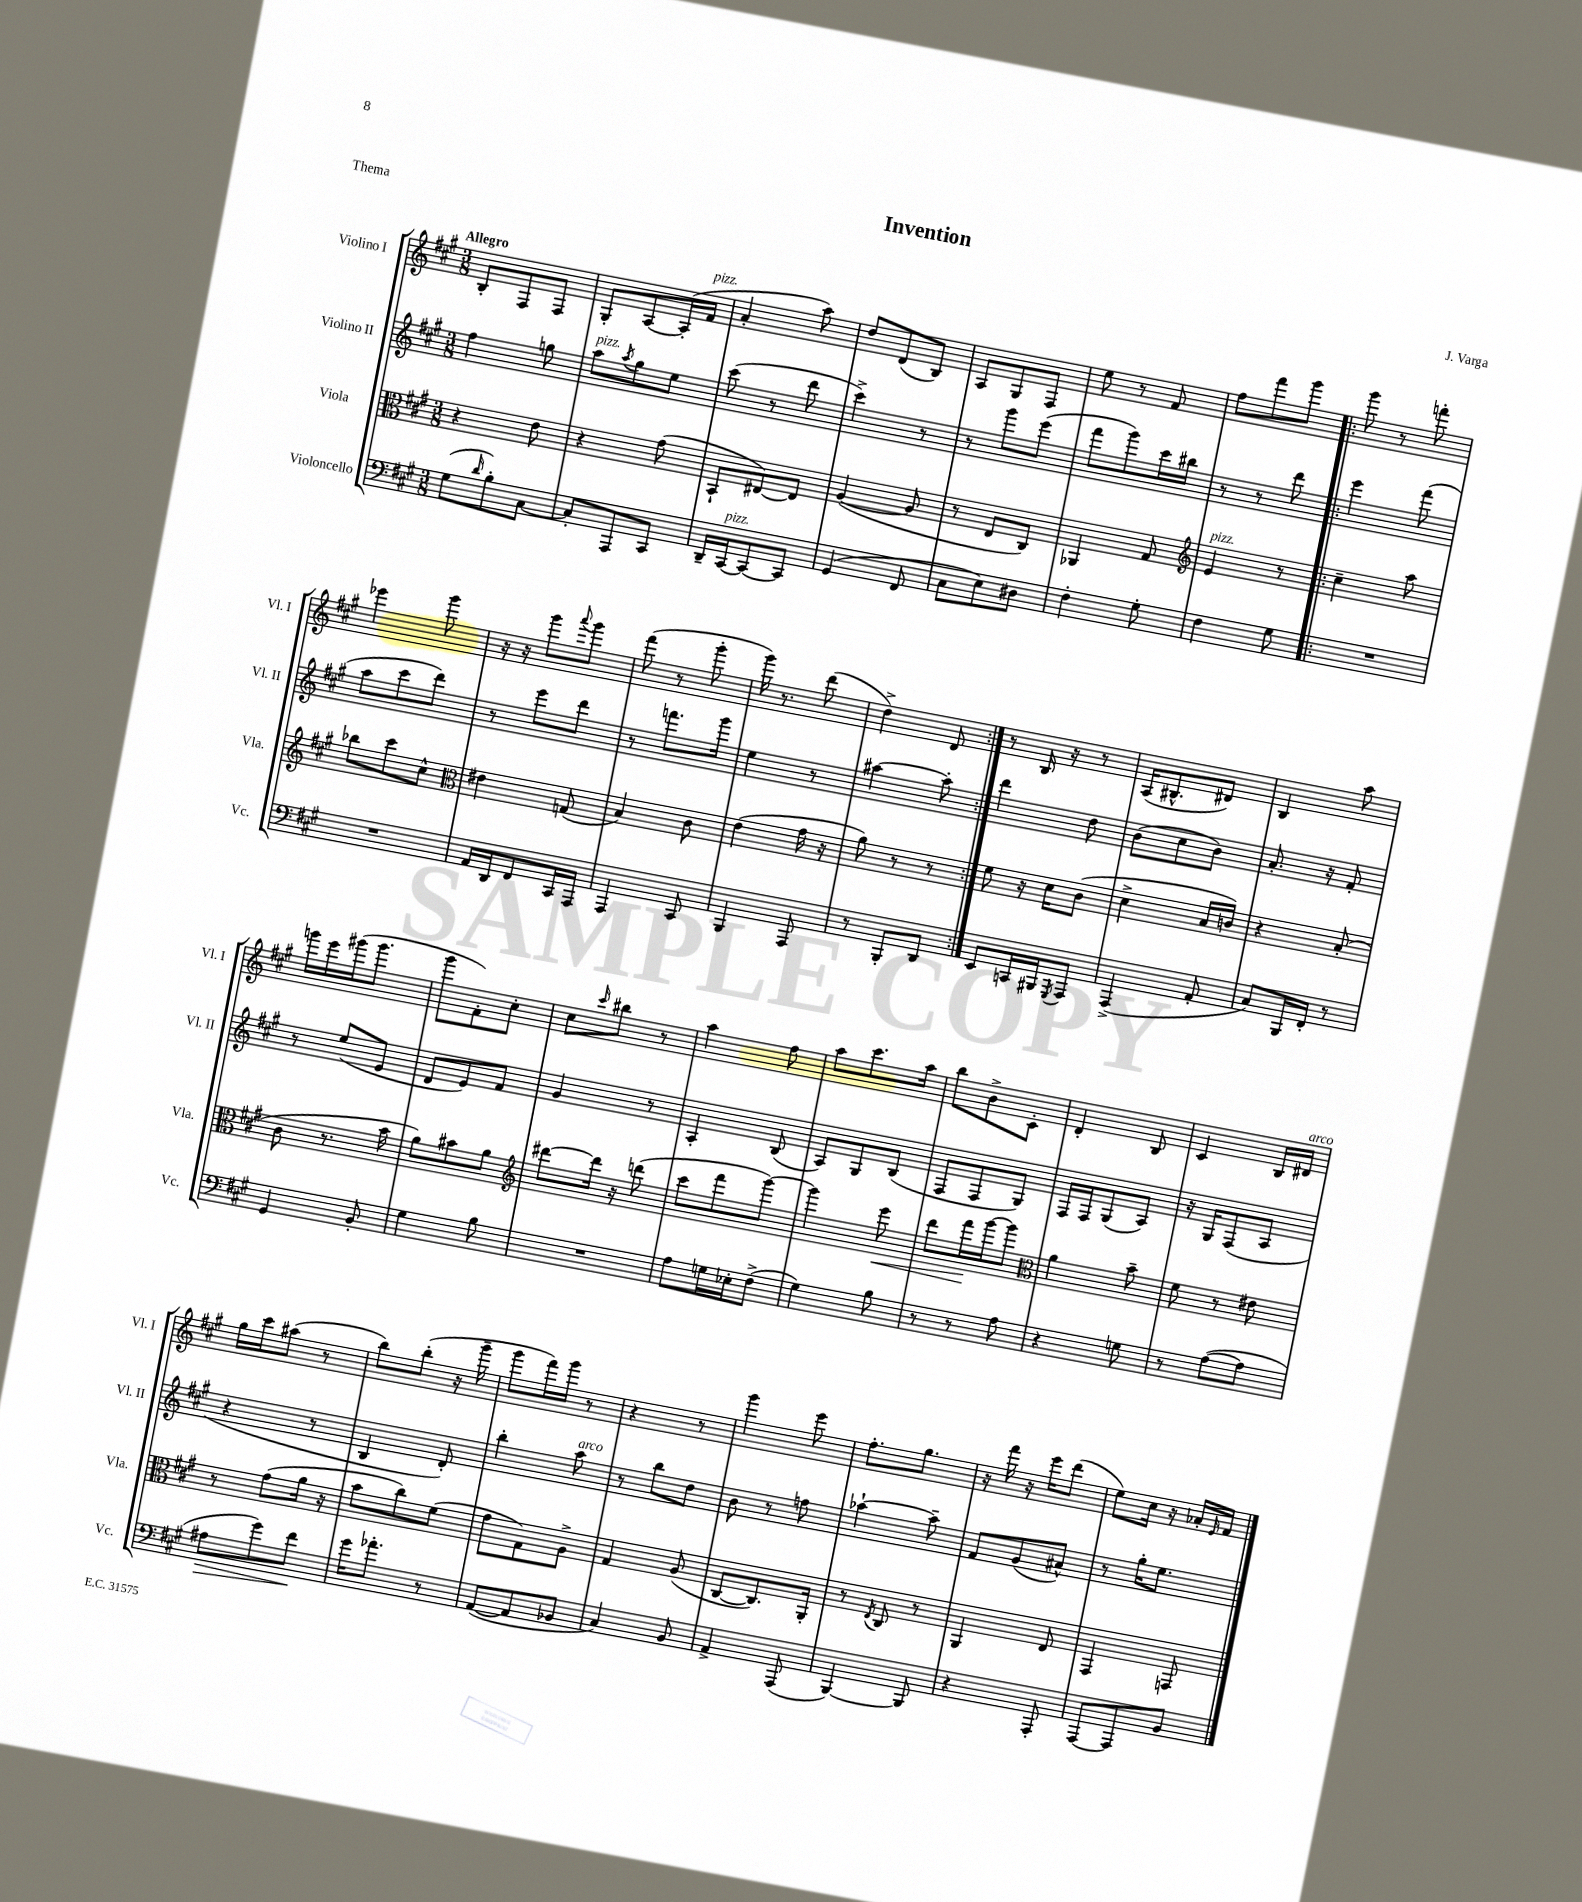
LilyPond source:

\header { title = "Invention" composer = "J. Varga" piece = "Thema" }
<<
\new StaffGroup <<
\new Staff = "s0" \with { instrumentName = "Violino I" shortInstrumentName = "Vl. I" } {
    \clef treble \key a \major \numericTimeSignature \time 3/8 \tempo "Allegro"
    b8-. fis8 fis8 |
    gis8-. a8~ a16-.( fis'16^\markup { \italic "pizz." } |
    a'4-. a''8) |
    d''8 d'8( b8) |
    a8 gis8 fis8 |
    e''8 r8 fis'8 |
    fis''8 fis'''8 gis'''8 |
    \repeat volta 2 { gis'''8 r8 f'''8-. |
    ees'''4 gis'''8 |
    r16 r16 gis'''8 \appoggiatura { a'''8 } gis'''8 |
    fis'''8( r8 gis'''8-. |
    gis'''16) r8. d'''8( |
    d''4->) d'8 | }
    r8 b16 r16 r8 |
    a16( bis8.-^ dis'8) |
    b4 a''8 |
    g'''16 e'''16 gis'''16( gis'''8. |
    gis'''8 fis'8-.) cis''8-. |
    cis''8 \grace { cis'''16 } bis''8 r8 |
    a''4 fis''8 |
    a''8 cis'''8. a''16 |
    b''8 b'8-> cis'8-. |
    d'4-. b8 |
    cis'4 b16 dis'16^\markup { \italic "arco" } |
    gis''16 cis'''16 ais''8( r8 |
    b''8) b''8-.( r16 gis'''16-- |
    gis'''8 fis'''16) gis'''16 r8 |
    r4 r8 |
    gis'''4 e'''8 |
    fis''8.-. gis''8. |
    r16 fis'''16 r16 e'''16 d'''8( |
    e''8) cis''16 r16 aes'16-. \grace { e'16 } fis'16 \bar "|." |
}
\new Staff = "s1" \with { instrumentName = "Violino II" shortInstrumentName = "Vl. II" } {
    \clef treble \key a \major \numericTimeSignature \time 3/8
    fis''4 g''8 |
    a''8^\markup { \italic "pizz." } \acciaccatura { a''8 } gis''8 e''8 |
    cis'''8( r8 d'''8 |
    cis'''4->) r8 |
    r8 gis'''8 e'''8( |
    fis'''8 gis'''8) cis'''16 bis''16 |
    r8 r8 d'''8 |
    \repeat volta 2 { e'''4 fis'''8( |
    a''8 cis'''8 d'''8) |
    r8 e'''8 d'''8 |
    r8 f'''8. gis'''16 |
    e''4 r8 |
    ais''4~ ais''8-. | }
    d'''4 d''8 |
    b'8( cis''8 b'8) |
    a'8.-. r16 fis'8-. |
    r8 e''8( e'8 |
    d'8 e'8) fis'8 |
    gis'4 r8 |
    a4-. b8( |
    a8) gis8 b8( |
    fis8 fis8 gis8) |
    fis16 fis16 gis8( a8) |
    r16 gis16 fis8( a8 |
    r4 r8 |
    b4 d'8-.) |
    b''4-. a''8^\markup { \italic "arco" } |
    r8 b''8 d''8 |
    b'8 r8 f''8 |
    aes''4~-! aes''8-- |
    fis'8 gis'8( ais'8-^) |
    r8 gis''16-. e''8. \bar "|." |
}
\new Staff = "s2" \with { instrumentName = "Viola" shortInstrumentName = "Vla." } {
    \clef alto \key a \major \numericTimeSignature \time 3/8
    r4 e'8 |
    r4 gis'8( |
    b,8-! eis8~) eis8 |
    a4~( a8 |
    r8 e8 cis8) |
    aes,4 gis8 |
    \clef treble e'4^\markup { \italic "pizz." } r8 |
    \repeat volta 2 { cis''4-- a''8 |
    bes''8 cis'''8 cis''8-^ |
    \clef alto eis'4 g8( |
    b4) cis'8 |
    e'4( gis'16 r16 |
    a'8) r8 r8 | }
    fis'8 r16 d'16 cis'8( |
    d'4-> b16 c'16) |
    r4 b8-.( |
    cis'8 r8. b'16 |
    a'8) bis'8 a'8 |
    \clef treble dis'''8~ dis'''16 r16 d'''8( |
    cis'''8 fis'''8 gis'''8~) |
    gis'''4 e'''8\< |
    d'''8 fis'''16\! gis'''16~ gis'''8 |
    \clef alto a'4 b'8-- |
    fis'8 r8 eis'8 |
    r8 gis'8( a'16 r16 |
    b'8 cis''8) fis'8( |
    gis'8 gis8) a8-> |
    gis4 a8( |
    cis8~ cis8.) a,16-. |
    r8 \acciaccatura { e8 } cis8 r8 |
    a,4 e8 |
    gis,4 g,8 \bar "|." |
}
\new Staff = "s3" \with { instrumentName = "Violoncello" shortInstrumentName = "Vc." } {
    \clef bass \key a \major \numericTimeSignature \time 3/8
    gis8( \grace { d'16 } b8-.) cis8~ |
    cis8-. a,,8 cis,8 |
    d,16-- cis,16~^\markup { \italic "pizz." } cis,8~ cis,8 |
    gis,4( fis,8 |
    cis8 e8) dis8 |
    fis4-. gis8-. |
    fis4 gis8 |
    \repeat volta 2 { R4. |
    R4. |
    a,16 d,16 fis,8 cis,16 a,,16 |
    a,,4 cis,8 |
    b,,4 a,,8 |
    r8 b,,8-. d,8 | }
    e,8 c,16 bis,,16 \acciaccatura { gis,,8 } a,,8 |
    a,,4->( a,8-. |
    cis8) b,,16 fis,16-. r8 |
    gis,4 b,8-. |
    gis4 b8 |
    R4. |
    a8 g16 ees16-. fis8->( |
    gis4) b8 |
    r8 r8 a8 |
    r4 g8 |
    r8 a8~( a8 |
    ais8\> gis'8) fis'8\! |
    gis'16 aes'8.-. r8 |
    a,8~( a,8 bes,8 |
    cis4) b,8 |
    a,4-> a,,8( |
    b,,4~) b,,8 |
    r4 a,,8-. |
    a,,8~ a,,8 b,8 \bar "|." |
}
>>
>>
\layout { \context { \Score \remove "Bar_number_engraver" } }
